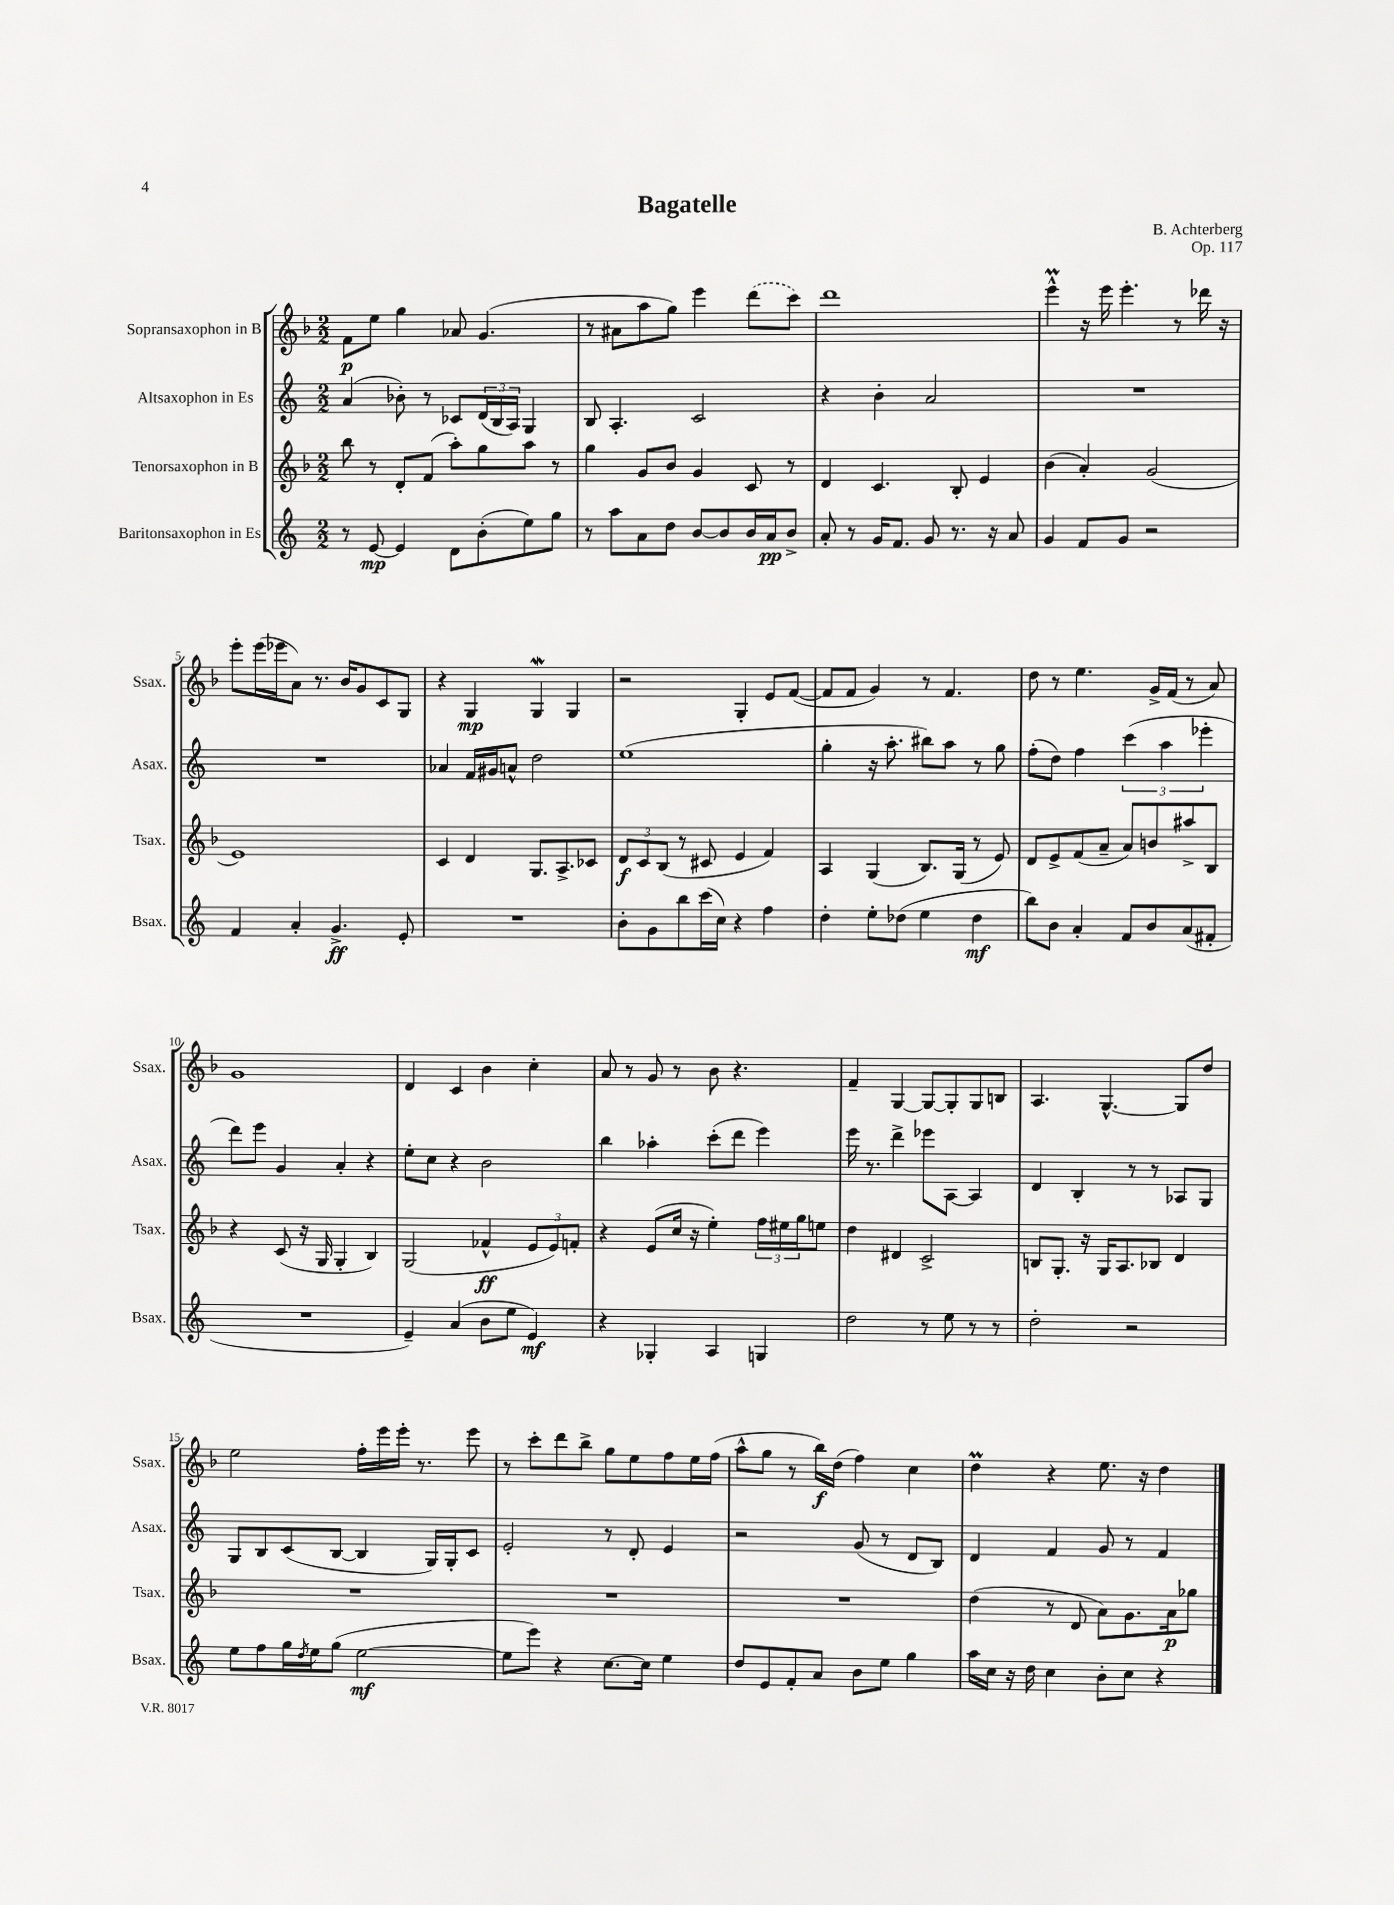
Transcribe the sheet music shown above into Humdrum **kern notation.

**kern	**kern	**kern	**kern
*staff4	*staff3	*staff2	*staff1
*clefG2	*clefG2	*clefG2	*clefG2
*k[]	*k[b-]	*k[]	*k[b-]
*M2/2	*M2/2	*M2/2	*M2/2
8r	8bb-\	(4a/	8f\L
[8e/	8r	.	8ee\J
4e/]	8d'/L	8b-'\)	4gg\
.	(8f/J	8r	.
8d\L	8aa'\L)	8c-/L	8a-/
(8b'\	8gg\	(24d/L	(4.g/
.	.	24B/	.
.	.	24A/JJ)	.
8ee\)	8aa\J	4G/	.
8gg\J	8r	.	.
=	=	=	=
8r	4gg\	8B/	8r
8aa\L	.	4.A'/	8a#\L
8a\	8g/L	.	8aa\
8dd\J	8b-/J	.	8gg\J)
[8b/L	4g/	2c/	4eee\
8b/]	.	.	.
16b/L	8c/	.	(8ddd\L
16a/J	.	.	.
8b^/J	8r	.	8ccc\J)
=	=	=	=
8a'/	4d/	4r	1ddd
8r	.	.	.
16g/LK	4.c/	4b'\	.
8.f/J	.	.	.
8g/	.	2a/	.
8.r	8B-'/	.	.
.	4e/	.	.
16r	.	.	.
8a/	.	.	.
=	=	=	=
4g/	(4b-\	1r	4eee^^\
8f/L	4a'/)	.	16r
.	.	.	16eee\
8g/J	.	.	4.eee'\
2r	(2g/	.	.
.	.	.	8r
.	.	.	16ddd-\
.	.	.	16r
=	=	=	=
4f/	1e)	1r	8eee'\L
.	.	.	(16eee\L
.	.	.	16eee-\J
4a'/	.	.	8a\J)
.	.	.	8.r
4.g^/	.	.	.
.	.	.	16b-/LK
.	.	.	8g/
.	.	.	8c/
8e'/	.	.	8G/J
=	=	=	=
1r	4c/	4a-/	4r
.	4d/	16f/LL	4G/
.	.	16g#/J	.
.	.	8a^^/J	.
.	8.G/L	2dd\	4G/
.	8.A^/	.	.
.	.	.	4G/
.	8c-/J	.	.
=	=	=	=
8b'\L	12d/L	(1ee	2r
.	12c/	.	.
8g\	.	.	.
.	(12B-/J	.	.
8bb\	8r	.	.
(16ccc\L	8c#/	.	.
16cc\JJ)	.	.	.
4r	4e/	.	4G'/
4ff\	4f/)	.	8e/L
.	.	.	([8f/J
=	=	=	=
4dd'\	4A/	4gg'\	8f/]L
.	.	.	8f/J
8ee'\L	(4G/	16r	4g/)
.	.	8.aa'\	.
(8dd-\J	.	.	.
4ee\	8.B-/L)	8bb#\L)	8r
.	.	8aa\J	4.f/
.	(16G/Jk	.	.
4dd-\	8r	8r	.
.	8e/)	8gg\	.
=	=	=	=
8bb\L)	8d/L	(8ff'\L	8dd\
8b\J	8e^/	8dd\J)	8r
4a'/	(8f/	4ff\	4.ee\
.	8a~/J	.	.
8f/L	8a/L)	(6ccc\	.
8b/	8b/	.	16g^/LL
.	.	6aa\	.
.	.	.	(16f/JJ
(8a/	8aa#^/	.	8r
.	.	6eee-'\	.
8f#'/J	8B-/J	.	8a/)
=	=	=	=
1r	4r	8ddd\L)	1g
.	.	8eee\J	.
.	(8c/	4g/	.
.	16r	.	.
.	16G/	.	.
.	4G'/	4a'/	.
.	4B-/)	4r	.
=	=	=	=
4e~/)	(2G/	8ee'\L	4d/
.	.	8cc\J	.
(4a/	.	4r	4c/
8b\L	4f-^^/	2b\	4b-\
8ee\J	.	.	.
4e/)	12e/L	.	4cc'\
.	12e/)	.	.
.	12f'/J	.	.
=	=	=	=
4r	4r	4bb\	8a/
.	.	.	8r
4G-'/	(8e/L	4aa-'\	8g/
.	16cc/Jk	.	8r
.	16r	.	.
4A/	4ee'\)	(8ccc'\L	8b-\
.	.	8ddd\J	4.r
4G/	24ff\LL	4eee\)	.
.	24ee#\	.	.
.	24gg\J	.	.
.	8ee\J	.	.
=	=	=	=
2dd\	4dd\	16eee\	4f~/
.	.	8.r	.
.	4d#/	4ddd^\	[4G/
8r	2c^/	8eee-\L	8G/_L
8ee\	.	[8A\J	8G'/]
8r	.	4A/]	8G/
8r	.	.	8B/J
=	=	=	=
2dd'\	8B/L	4d/	4.A/
.	8.G'/J	.	.
.	.	4B'/	.
.	16r	.	.
.	16G/LK	.	[4.G^^/
.	8.A/	.	.
2r	.	8r	.
.	8B-/J	8r	.
.	4d/	8A-/L	8G/]L
.	.	8G/J	8dd/J
=	=	=	=
8ee\L	1r	8G/L	2ee\
8ff\	.	8B/	.
16gg\L	.	(8c/	.
8qdd/	.	.	.
16ee\J	.	.	.
(8gg\J	.	[8B/J	.
[2ee\	.	4B/]	16ff'\LL
.	.	.	16eee\
.	.	.	16eee'\JJ
.	.	.	8.r
.	.	16G/LL)	.
.	.	16G'/J	.
.	.	8c/J	8eee\
=	=	=	=
8ee\]L	1r	2e'/	8r
8eee\J)	.	.	8ccc'\L
4r	.	.	8ddd\
.	.	.	8bb-^\J
[8.cc\L	.	8r	8gg\L
.	.	8d'/	8ee\
16cc\]Jk	.	.	.
4ee\	.	4e/	8ff\
.	.	.	16ee\L
.	.	.	(16ff\JJ
=	=	=	=
8dd/L	1r	2r	8aa^^\L
8e/	.	.	8gg\J
8f'/	.	.	8r
8a/J	.	.	16bb-\LL)
.	.	.	(16dd\JJ
8b\L	.	(8g/	4ff\)
8ee\J	.	8r	.
4gg\	.	8d/L	4cc\
.	.	8B/J)	.
=	=	=	=
16aa\LL	(4dd\	4d/	4dd\
16cc\JJ	.	.	.
16r	.	.	.
16dd\	.	.	.
4cc\	8r	4f/	4r
.	8d/	.	.
8b'\L	8a\L)	8g/	8.ee\
8cc\J	8.g\	8r	.
.	.	.	16r
4r	.	4f/	4dd\
.	16a\k	.	.
.	8gg-\J	.	.
==	==	==	==
*-	*-	*-	*-
